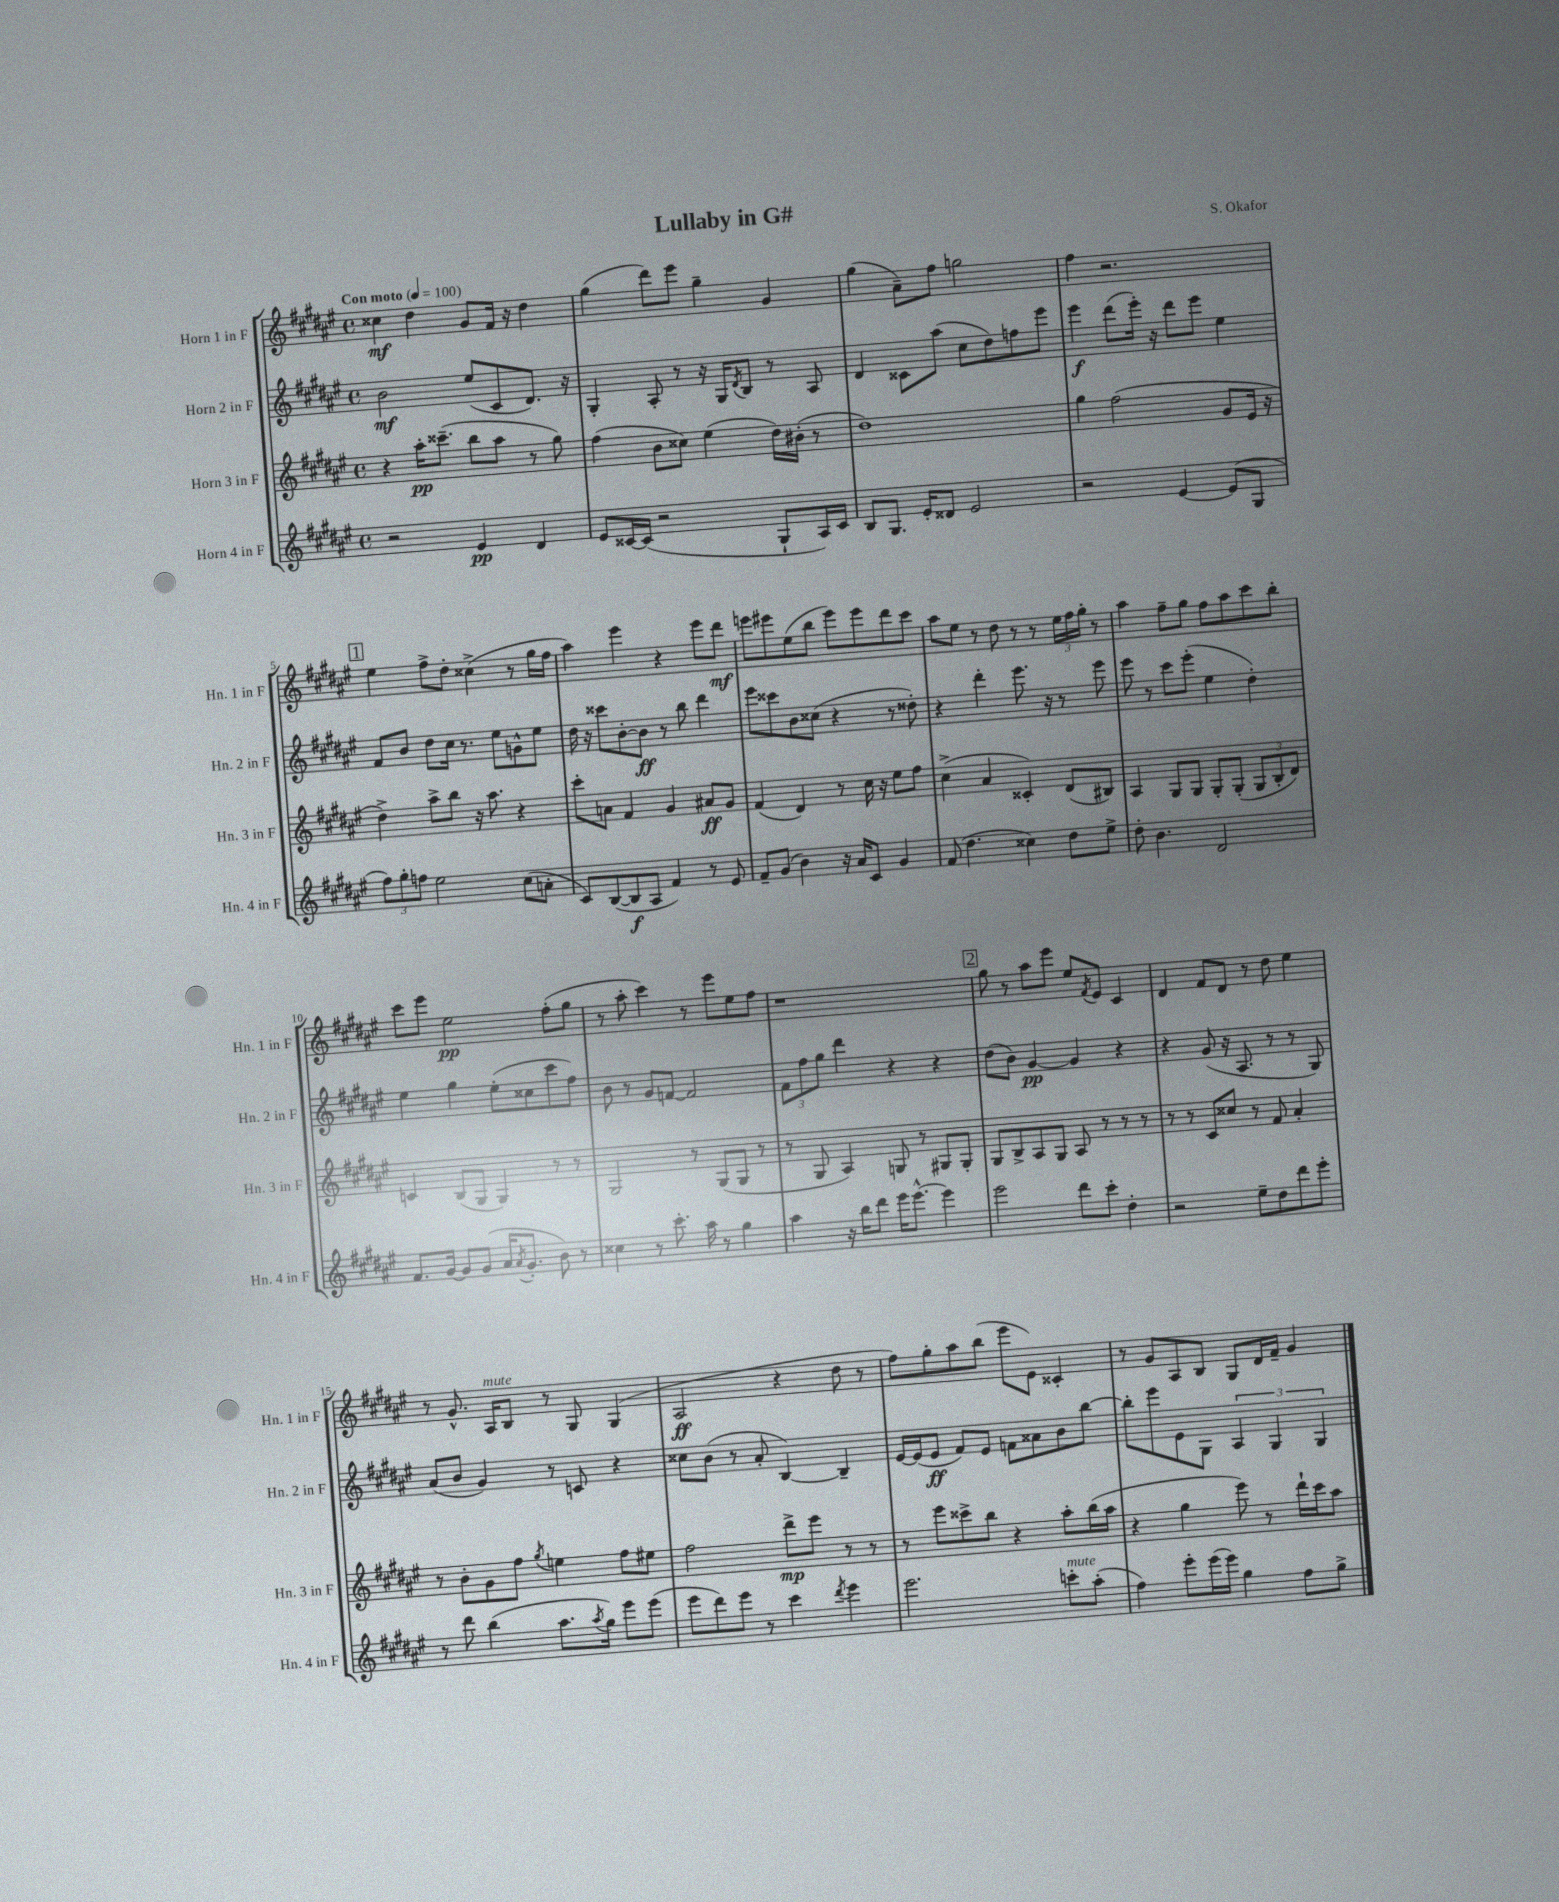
\header { title = "Lullaby in G#" composer = "S. Okafor" }
<<
\new StaffGroup <<
\new Staff = "s0" \with { instrumentName = "Horn 1 in F" shortInstrumentName = "Hn. 1 in F" } {
    \clef treble \key fis \major \defaultTimeSignature \time 4/4 \tempo "Con moto" 4 = 100
    cisis''4\mf dis''4 gis'8 fis'16 r16 dis''4 |
    gis''4( dis'''8) eis'''8 gis''4-- gis'4 |
    gis''4( ais'8--) fis''8 g''2 |
    fis''4 r2. |
    \mark \markup { \box "1" } eis''4 fis''8-> dis''8-. cisis''4->( r8 gis''16 fis''16 |
    ais''4) eis'''4 r4 eis'''8 dis'''8\mf |
    e'''8 eis'''8 eis''8( b''8 eis'''8) eis'''8 dis'''8 cis'''8 |
    ais''8 eis''8 r8 dis''8 r8 r8 \tuplet 3/2 { eis''16 fis''16 gis''16-. } r8 |
    ais''4 fis''8-- gis''8 fis''8 ais''8 cis'''8 b''8-. |
    cis'''8 eis'''8 eis''2\pp fis''8-.( gis''8 |
    r8 ais''8-. cis'''4) r8 eis'''8 eis''8 fis''8 |
    r1 |
    \mark \markup { \box "2" } gis''8 r8 ais''8 eis'''8 eis''8 \acciaccatura { fis'8 } eis'8 cis'4 |
    dis'4 fis'8 dis'8 r8 dis''8 eis''4 |
    r8 gis'8.-^ ais16^\markup { \italic "mute" } b8 r8 gis8 gis4( |
    ais2\ff r4 dis''8 r8 |
    fis''8) gis''8-. ais''8 b''8( eis'''8 eis'8) cisis'4-. |
    r8 gis'8 ais8 b8 gis8 dis'16 fis'16-- gis'4 \bar "|." |
}
\new Staff = "s1" \with { instrumentName = "Horn 2 in F" shortInstrumentName = "Hn. 2 in F" } {
    \clef treble \key fis \major \defaultTimeSignature \time 4/4
    b'2\mf eis''8( cis'8 dis'8.) r16 |
    gis4-. ais8-. r8 r16 gis16 \acciaccatura { dis'8 } b8 r8 ais8 |
    dis'4 cisis'8 ais''8( cis''8 dis''8) f''8 eis'''8 |
    eis'''4\f dis'''8( eis'''16-.) r16 dis'''8 eis'''8 eis''4 |
    \mark \markup { \box "1" } fis'8 b'8 dis''8 cis''16 r8. eis''8 g'8-^ eis''8 |
    dis''16 r16 cisis'''8 b'8~-. b'8\ff r8 b''8 dis'''4 |
    eis'''8 cisis'''8 b'8 cisis''8( r4 r8 disis''8-.) |
    r4 dis'''4-. eis'''8. r16 r8 eis'''8 |
    eis'''8 r8 cis'''8 eis'''8-.( eis''4 dis''4-.) |
    eis''4 gis''4 eis''8-.( cisis''8 cis'''8 fis''8) |
    b'8 r8 gis'8 f'8~ f'2 |
    \tuplet 3/2 { fis'8 fis''8 gis''8 } dis'''4 r4 r4 |
    \mark \markup { \box "2" } dis''8( b'8) gis'4~\pp gis'4 r4 |
    r4 gis'8( r16 ais8. r8 r8 gis8) |
    ais'8( b'8 gis'4) r8 c'8 r4 |
    cisis''8 b'8( r8 ais'8-. b4~) b4-- |
    eis'16~ eis'16( eis'8\ff fis'8) eis'8 f'8 aisis'8 b'8 b''8~ |
    b''8-. eis'''8 eis'8 gis8 \tuplet 3/2 { ais4 gis4 gis4 } \bar "|." |
}
\new Staff = "s2" \with { instrumentName = "Horn 3 in F" shortInstrumentName = "Hn. 3 in F" } {
    \clef treble \key fis \major \defaultTimeSignature \time 4/4
    r4 ais''16-.\pp cisis'''8.--( b''8 ais''8 r8 gis''8) |
    fis''4( b'8 cisis''8) eis''4( dis''16) bis'16-.( r8 |
    dis''1) |
    gis''4 fis''2( gis'8 eis'16 r16 |
    \mark \markup { \box "1" } dis''4->) ais''8-> b''8 r16 ais''8. r4 |
    cis'''8-. a'8 fis'4 gis'4 ais'8\ff gis'8 |
    fis'4( dis'4) r8 cis''16 r16 eis''8 fis''8 |
    cis''4->( ais'4 cisis'4-.) dis'8( bis8) |
    ais4 gis8 gis8 gis8-. gis8-.( \tuplet 3/2 { gis8 b8-. dis'8) } |
    c'4 b8( gis8 gis4) r8 r8 |
    gis2 r8 gis8( gis8 r8 |
    r8 gis8 ais4) g8 r8 gis8 gis8-. |
    \mark \markup { \box "2" } gis8 b8-> ais8 gis8 ais8 r8 r8 r8 |
    r8 r8 cis'8 cisis''8 r8 fis'8 ais'4-. |
    r8 b'8-. gis'8 fis''8 \acciaccatura { gis''8 } e''4 fis''8 eis''8 |
    fis''2 dis'''8->\mp eis'''8 r8 r8 |
    r8 eis'''8 cisis'''8-> b''8 r4 ais''8-. b''16( ais''16 |
    r4 gis''4 eis'''8) r8 dis'''16-! cis'''16 ais''8 \bar "|." |
}
\new Staff = "s3" \with { instrumentName = "Horn 4 in F" shortInstrumentName = "Hn. 4 in F" } {
    \clef treble \key fis \major \defaultTimeSignature \time 4/4
    r2 eis'4\pp dis'4 |
    eis'8 cisis'16~ cisis'16( r2 gis8-! ais16) cisis'16 |
    b8 gis8. eis'16-. disis'8 eis'2 |
    r2 eis'4~ eis'8( gis8 |
    \mark \markup { \box "1" } \tuplet 3/2 { fis''8) gis''8-. f''8 } eis''2 cis''8( a'8-. |
    cis'8) b8~( b8\f ais8 fis'4) r8 eis'8 |
    fis'8-- gis'8( b'4) r16 ais'16 cis'8 gis'4 |
    fis'8( dis''4. cisis''4) dis''8 eis''8-> |
    dis''8-. b'4. dis'2 |
    fis'8. gis'16~ gis'8 gis'8( ais'16 \acciaccatura { ais'8 } gis'8.-. b'8) r8 |
    cisis''4 r8 cis'''8.-. ais''16 r8 gis''4 |
    ais''4 r16 b''16 dis'''8 eis'''16 eis'''8.~-^ eis'''4 |
    \mark \markup { \box "2" } eis'''2 dis'''8 cis'''8-. dis''4-. |
    r2 eis''8-- dis''8 dis'''8 eis'''8-. |
    r8 dis'''8 b''4( ais''8. \acciaccatura { ais''8 } gis''16) eis'''8 eis'''8( |
    eis'''8 dis'''8) eis'''8 r8 cis'''4 \acciaccatura { dis'''8 } eis'''4 |
    eis'''2. c'''8-.^\markup { \italic "mute" } ais''8-.( |
    fis''4) eis'''8-. eis'''16( eis'''16) gis''4 fis''8 gis''8-> \bar "|." |
}
>>
>>
